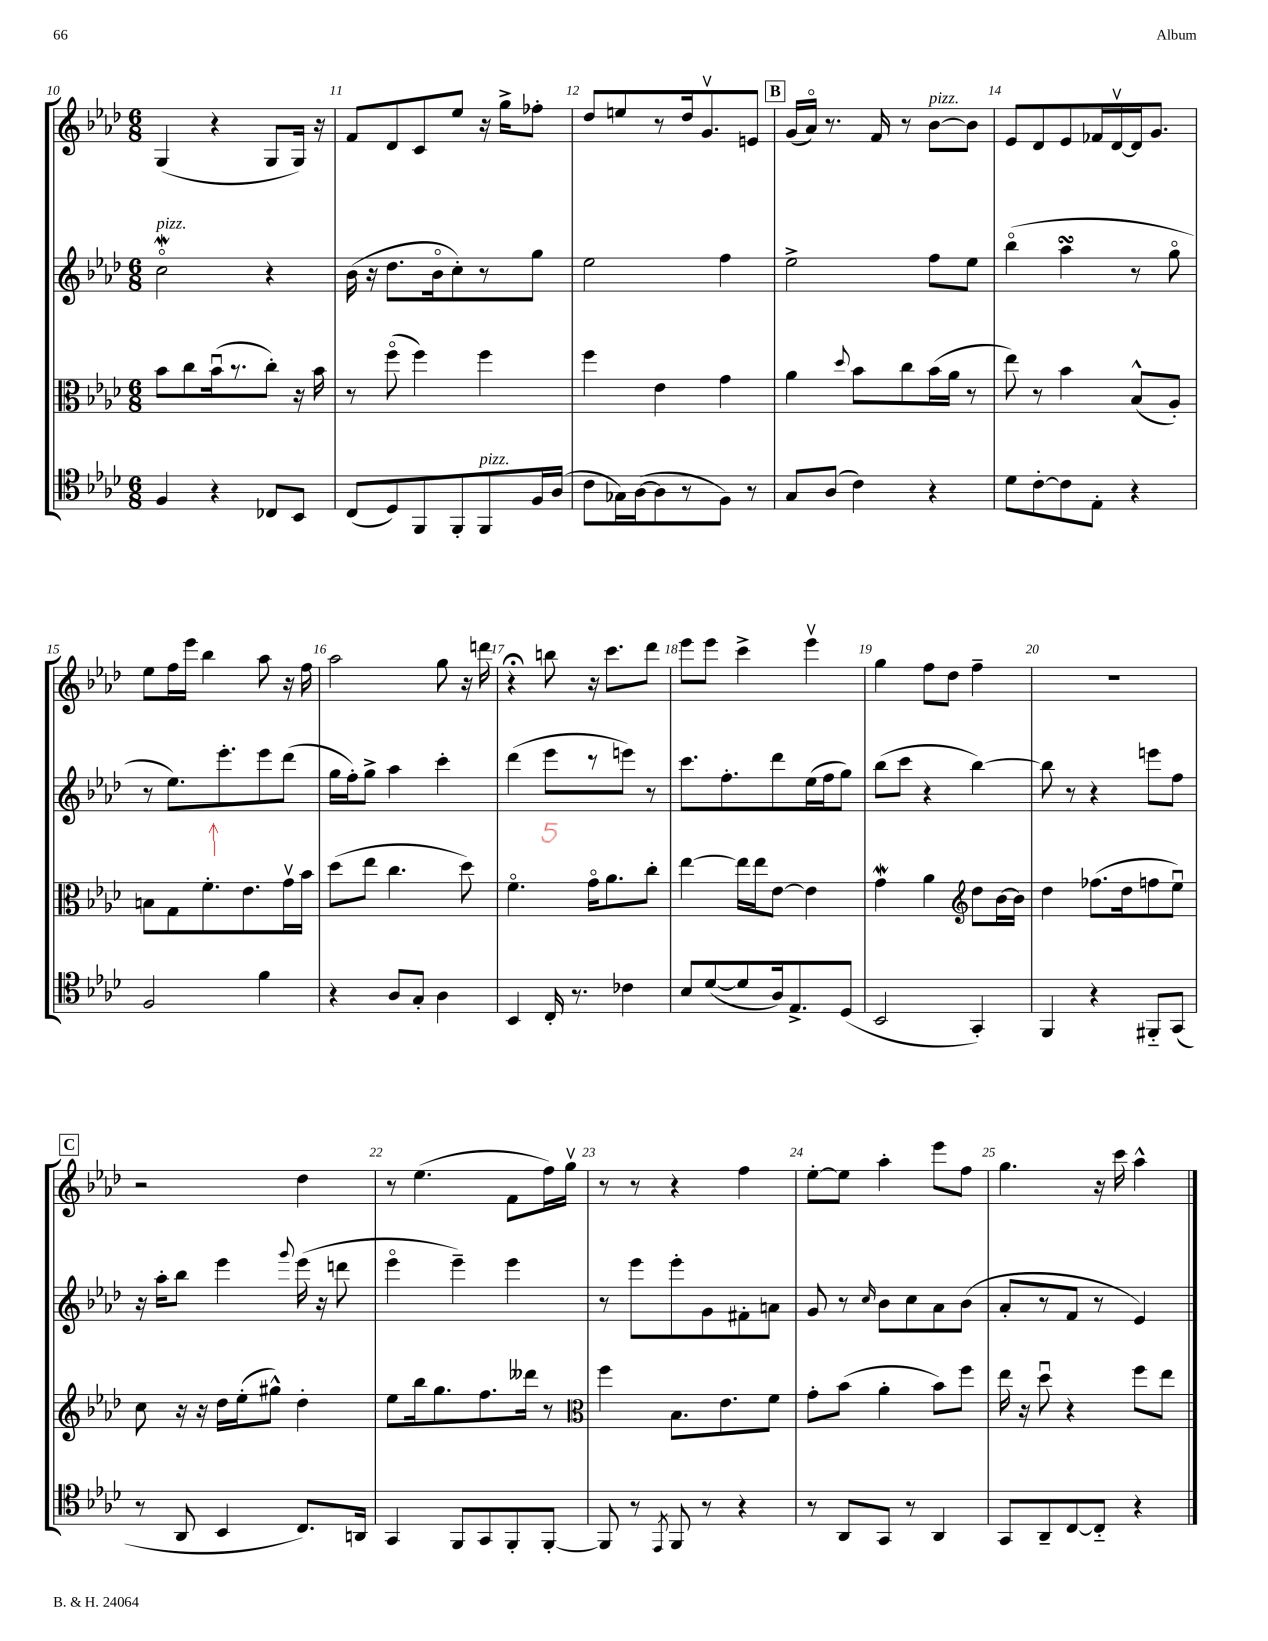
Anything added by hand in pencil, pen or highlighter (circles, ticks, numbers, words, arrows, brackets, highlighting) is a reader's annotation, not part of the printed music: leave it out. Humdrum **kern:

**kern	**kern	**kern	**kern
*part4	*part3	*part2	*part1
*staff4	*staff3	*staff2	*staff1
*clefC4	*clefC3	*clefG2	*clefG2
*k[b-e-a-d-]	*k[b-e-a-d-]	*k[b-e-a-d-]	*k[b-e-a-d-]
*M6/8	*M6/8	*M6/8	*M6/8
=10	=10	=10	=10
!	!	!LO:TX:a:i:t=pizz.	!
4F/	8b-\L	2ccW\	(4G/
.	8cc\	.	.
4r	(16b-u\k	.	4r
.	8.r	.	.
8C-X/L	8cc'\J)	4r	8G/L
8BB-/J	16r	.	16G/Jk)
.	16b-\	.	16r
=11	=11	=11	=11
(8C/L	8r	(16b-\	8f/L
.	.	16r	.
8D-/)	(8ff\	8.dd-\L	8d-/
8FF/	4ff\)	.	8c/
.	.	16b-\k	.
8FF'/	.	8cc'\)	8ee-/J
!LO:TX:a:i:t=pizz.	!	!	!
8FF/	4ff\	8r	16r
.	.	.	16gg^\KL
16F/L	.	8gg\J	8ff-X'\J
(16A-/JJ	.	.	.
=12	=12	=12	=12
8c\L	4ff\	2ee-\	8dd-/L
16G-X\L)	.	.	8een/
([16A-\J	.	.	.
8A-\]	4e-\	.	8r
8r	.	.	16dd-/k
.	.	.	8.gv/
8F\J)	4g\	4ff\	.
8r	.	.	8en/J
!!LO:REH:place=s1:t=B
=13	=13	=13	=13
8G/L	4a-\	2ee-^\	(16g/LL
.	.	.	16a-/JJ)
(8A-/J	.	.	8.r
.	8qqdd-/	.	.
4c\)	8b-\L	.	.
.	.	.	16f/
.	8cc\	.	8r
!	!	!	!LO:TX:a:i:t=pizz.
4r	(16b-\L	8ff\L	[8b-\L
.	16a-\JJ	.	.
.	8r	8ee-\J	8b-\J]
=14	=14	=14	=14
8d-\L	8ee-\)	(4bb-\	8e-/L
[8c'\	8r	.	8d-/
8c\]	4b-\	4aa-sSSs\	8e-/
8E-'\J	.	.	16f-X/L
.	.	.	[16d-v/
4r	(8B-^^/L	8r	16d-/J]
.	.	.	8.g/J
.	8A-'/J)	8gg\	.
!!LO:LB:g=z
=15	=15	=15	=15
2F/	8Bn\L	8r	8ee-\L
.	8G\	8.ee-\L)	16ff\L
.	.	.	16eee-\JJ
.	8.f'\	.	4bb-\
.	.	8.eee-'\	.
.	8.e-\	.	.
4f\	.	8eee-\	8aa-\
.	16gv\L	(8ddd-\J	16r
.	16b-\JJ	.	16ff\
=16	=16	=16	=16
4r	(8dd-\L	16gg\LL	2aa-\
.	.	16ff'\J)	.
.	8ee-\J	8gg^\J	.
8A-/L	4.cc\	4aa-\	.
8G'/J	.	.	.
4A-\	.	4ccc'\	8gg\
.	8dd-\)	.	16r
.	.	.	16dddn\
=17	=17	=17	=17
4BB-/	4.f\	(4ddd-\	4r;<
16C'/	.	8eee-\L	8bbn\
8.r	.	.	.
.	16g\KL	8r	16r
.	8.a-\	.	8.ccc\L
4c-X\	.	8eeen\J)	.
.	8cc'\J	8r	8ddd-\J
=18	=18	=18	=18
8B-/L	[4ee-\	8.ccc\L	8eee-\L
([8d-/	.	.	8eee-\J
.	.	8.ff'\	.
8d-/]	16ee-\LL]	.	4ccc^\
.	16ee-\J	.	.
16A-/k)	[8e-\J	8ddd-\	.
8.E-^/	.	.	.
.	4e-\]	(16ee-\L	4eee-v\
.	.	16ff\J	.
(8D-/J	.	8gg\J)	.
=19	=19	=19	=19
2BB-/	4gW\	(8bb-\L	4gg\
.	.	8ccc\J	.
.	4a-\	4r	8ff\L
.	.	.	8dd-\J
*	*clefG2	*	*
4GG'/)	8dd-\L	[4bb-\)	4ff~\
.	[16b-\L	.	.
.	16b-\JJ]	.	.
=20	=20	=20	=20
4FF/	4dd-\	8bb-\]	2.r
.	.	8r	.
4r	(8.ff-X\L	4r	.
.	16dd-\k	.	.
8FF#X/L	8ffn\	8eeen\L	.
(8GG/J	8ee-u\J)	8ff\J	.
!!LO:LB:g=z
!!LO:REH:place=s1:t=C
=21	=21	=21	=21
8r	8cc\	16r	2r
.	.	16aa-'\KL	.
8AA-/	16r	8bb-\J	.
.	16r	.	.
4BB-/	16dd-\LL	4eee-\	.
.	(16ee-'\J	.	.
.	8gg#X^^\J)	.	.
.	.	8qqggg/	.
8.C/L)	4dd-'\	(16eee-\	4dd-\
.	.	16r	.
.	.	8dddn\	.
16AAn/Jk	.	.	.
=22	=22	=22	=22
4GG/	8ee-\L	4eee-\	8r
.	16bb-\k	.	(4.ee-\
.	8.gg\	.	.
8FF/L	.	4eee-~\)	.
8GG/	8.ff\	.	.
8FF'/	.	4eee-\	8f\L
.	16ddd--X\Jk	.	.
[8FF'/J	8r	.	16ff\L)
.	.	.	16ggv\JJ
=23	=23	=23	=23
*	*clefC3	*	*
8FF/]	4ff\	8r	8r
8r	.	8eee-\L	8r
8qEE-/	.	.	.
8FF/	8.B-\L	8eee-'\	4r
8r	.	8g\	.
.	8.e-\	.	.
4r	.	8f#X'\	4ff\
.	8f\J	8an\J	.
=24	=24	=24	=24
8r	8g'\L	8g/	[8ee-'\L
8AA-/L	(8b-\J	8r	8ee-\J]
.	.	16qqcc/	.
8GG/J	4a-'\	8b-\L	4aa-'\
8r	.	8cc\	.
4AA-/	8b-\L)	8a-\	8eee-\L
.	8ff\J	(8b-\J	8ff\J
=25	=25	=25	=25
8GG/L	16ee-\	8a-'/L	4.gg\
.	16r	.	.
8AA-~/	8dd-u\	8r	.
[8C/	4r	8f/J	.
8C/J]	.	8r	16r
.	.	.	16ccc\
4r	8ff\L	4e-/)	4aa-^^\
.	8ee-\J	.	.
==	==	==	==
*-	*-	*-	*-
